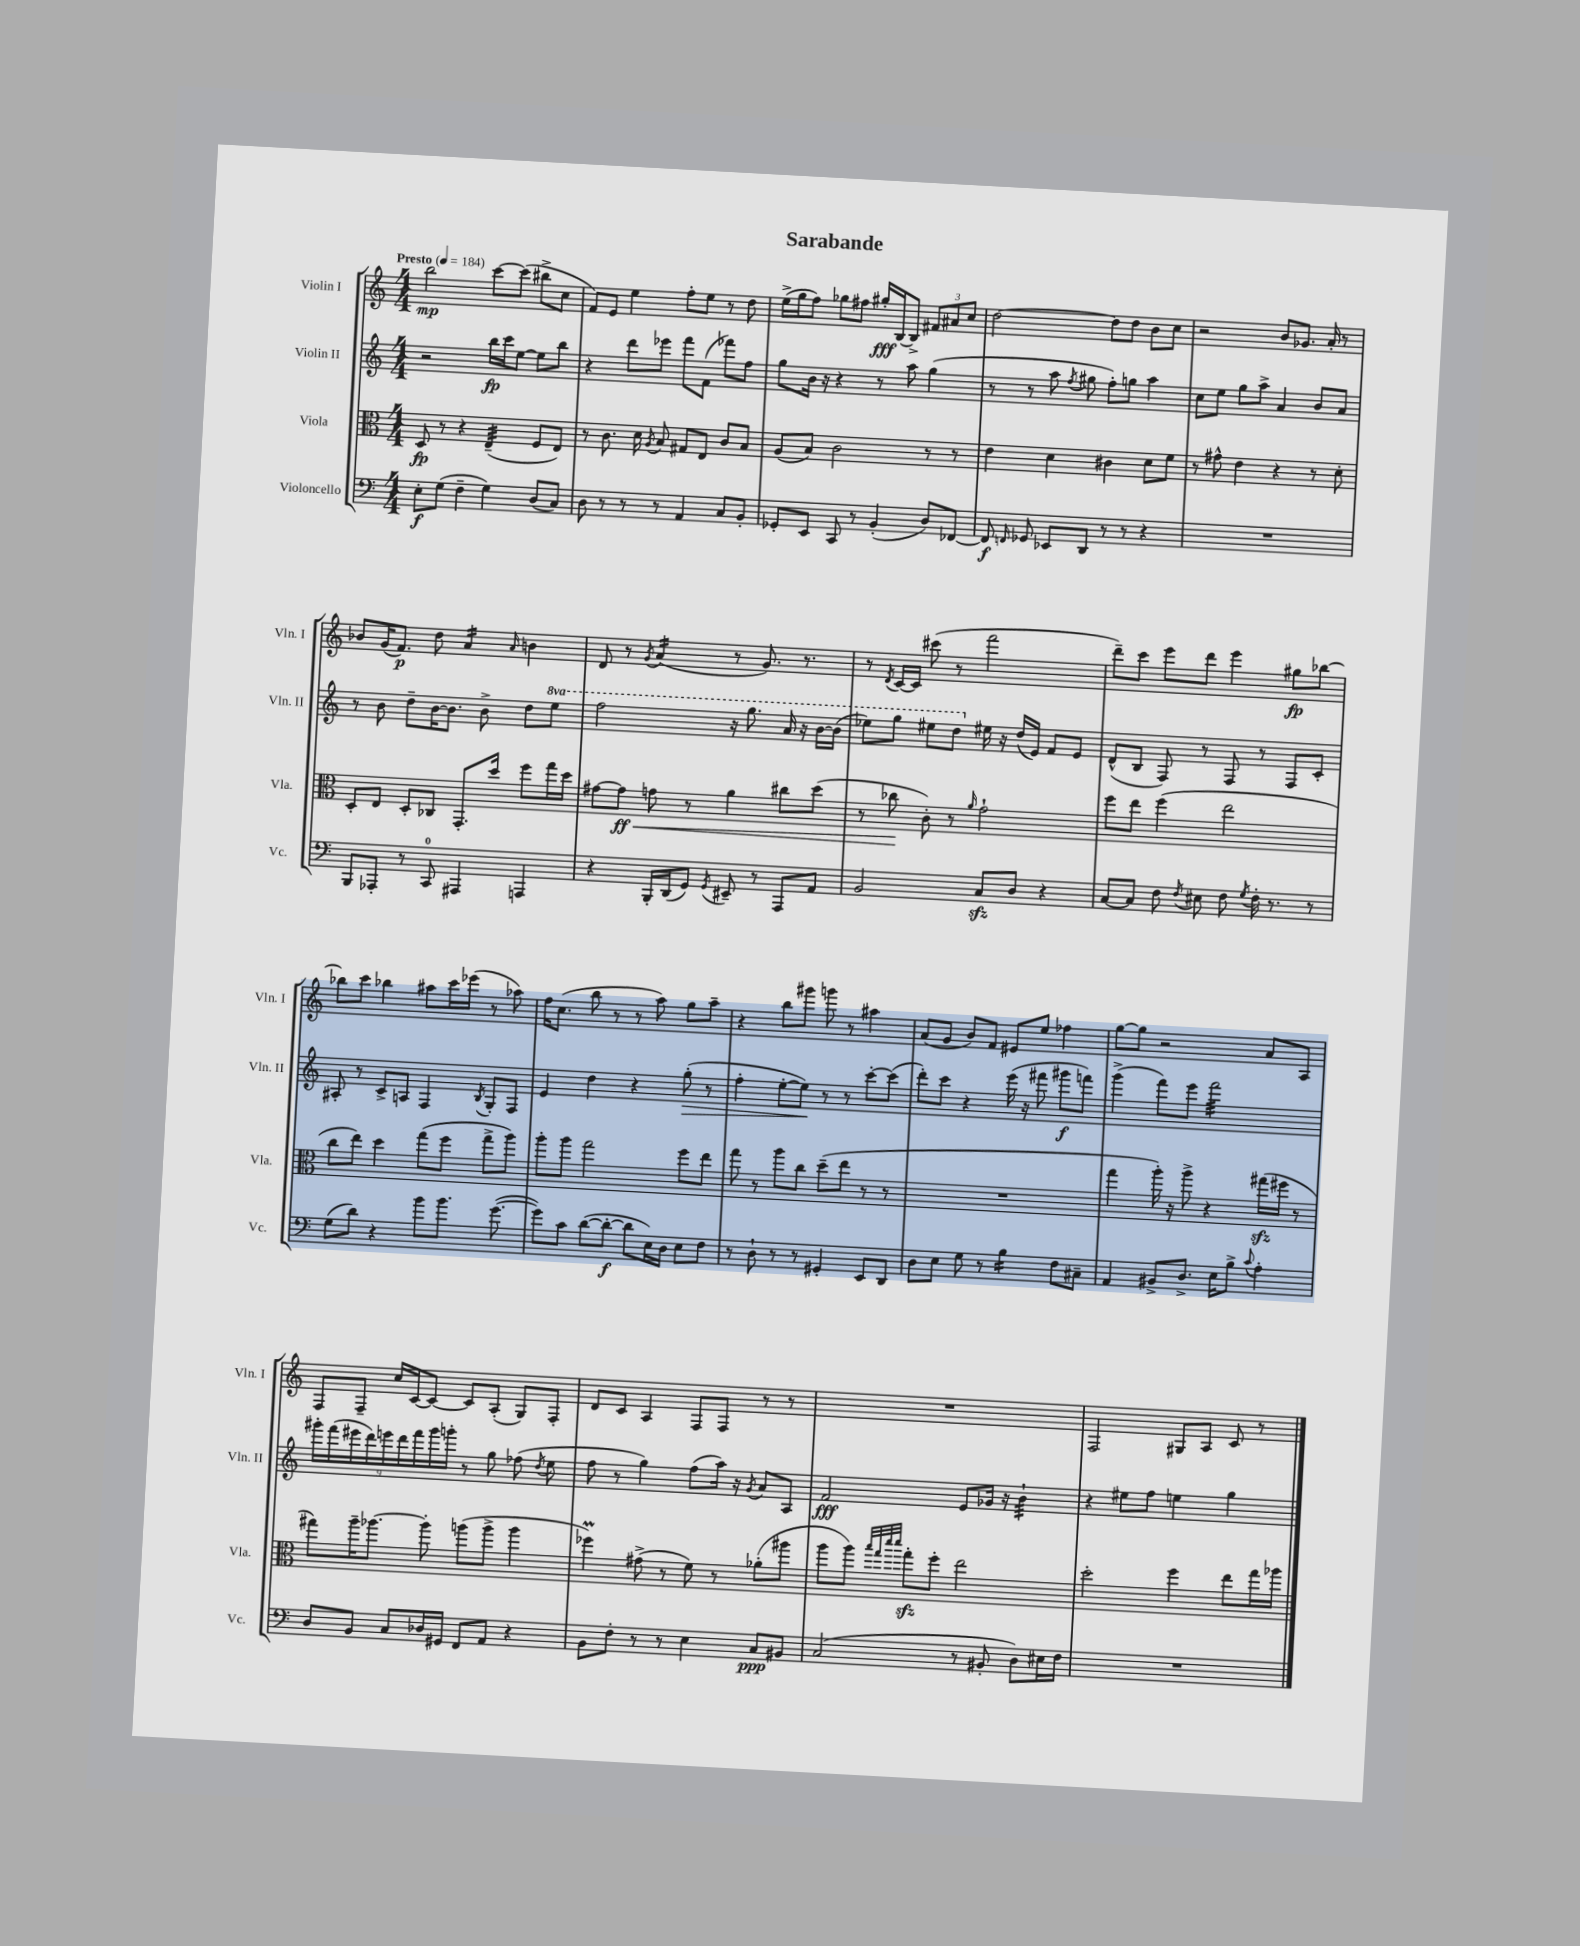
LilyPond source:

\header { title = "Sarabande" }
<<
\new StaffGroup <<
\new Staff = "s0" \with { instrumentName = "Violin I" shortInstrumentName = "Vln. I" } {
    \clef treble \key c \major \numericTimeSignature \time 4/4 \tempo "Presto" 4 = 184
    \autoBeamOff b''2\mp c'''8[~ c'''8]( bis''8[-> c''8] |
    f'8[) e'8] e''4 f''8[-. e''8] r8 d''8 |
    e''16[->( g''16 f''8]) ges''8[ fis''8] gis''16[-.\fff b16~ b8]-> \tuplet 3/2 { fis'8[ ais'8 c''8] } |
    d''2~ d''8[ d''8] b'8[ c''8] |
    r2 b'8[ ges'8.] a'16-. r8 |
    bes'8[ g'16( f'8.]\p) d''8 a'4:16 \grace { a'16 } b'4 |
    d'8 r8 \acciaccatura { g'8 } a'4:16( r8 g'8.) r8. |
    r8 \acciaccatura { d'8 } c'16[~ c'16] cis'''8( r8 f'''2 |
    d'''8[--) c'''8] e'''8[ d'''8] e'''4 gis''8[\fp bes''8]~ |
    bes''8[ c'''8] bes''4 ais''8[ c'''16 ees'''16]( r8 aes''8) |
    f''16[ c''8.]( b''8 r8 r8 a''8) g''8[ a''8]-- |
    r4 b''8[ gis'''8] g'''8 r8 ais''4 |
    a'8[( g'8] b'8[) f'8] eis'8[ e''8] fes''4 |
    g''8[~ g''8] r2 a'8[ a8] |
    f8[ f8]-- c''16[ c'16~ c'8]~ c'8[ a8]-.( g8[) f8]-. |
    d'8[ c'8] a4 f8[ f8] r8 r8 |
    R1 |
    f2 gis8[ a8] c'8 r8 \bar "|." |
}
\new Staff = "s1" \with { instrumentName = "Violin II" shortInstrumentName = "Vln. II" } {
    \clef treble \key c \major \numericTimeSignature \time 4/4 \set Staff.ottavationMarkups = #ottavation-simple-ordinals
    \autoBeamOff r2 b''16[\fp c'''16 e''8]~ e''8[ b''8] |
    r4 d'''8[ ees'''8] f'''8[ f'8]( fes'''8[) f''8] |
    g''8[ b'16] r16 r4 r8 a''8 g''4( |
    r8 r8 a''8 \acciaccatura { f''8 } gis''8 f''8[-.) g''8] a''4 |
    c''8[ e''8] g''8[ a''8]-> a'4 b'8[ a'8] |
    r8 b'8 d''8[-- b'16~ b'8.] b'8-> d''8[ \ottava #1 e'''8] |
    f'''2 r16 g'''8. a''16 r16 b''16[~ b''16]( |
    ees'''8[) g'''8] eis'''8[ d'''8] \ottava #0 eis''16 r16 d''16[( e'16]) f'8[ e'8] |
    d'8[-^( b8] f8) r8 f8 r8 f8[ c'8]-. |
    ais8-. r8 c'8[-> a8] f4 \acciaccatura { b8 } g8[-. f8] |
    e'4 d''4 r4 g''8-.\>( r8 |
    f''4-. e''8[~-. e''8]\!) r8 r8 c'''8[~-. c'''8]( |
    d'''8[-.) c'''8] r4 e'''16( r16 fis'''8 gis'''8[\f f'''8]) |
    g'''4->( f'''8[) e'''8] f'''2:32 |
    \tuplet 9/8 { gis'''16[-. f'''16( eis'''16 d'''16) e'''16 d'''16 f'''16 gis'''16 g'''16]-. } r8 g''8 fes''8( \acciaccatura { d''8 } e''8 |
    f''8 r8 g''4) f''8[( a''16]) r16 \acciaccatura { g'8 } a'8[ a8] |
    f'2\fff e'8[ ges'16] r16 b'4:32-! |
    r4 eis''8[ f''8] e''4 g''4 \bar "|." |
}
\new Staff = "s2" \with { instrumentName = "Viola" shortInstrumentName = "Vla." } {
    \clef alto \key c \major \numericTimeSignature \time 4/4
    \autoBeamOff d8\fp r8 r4 e4:32--( f8[ e8]) |
    r8 c'8. d'16 \acciaccatura { a8 } b8 gis8[ e8] c'8[ b8] |
    a8[( b8]) c'2 r8 r8 |
    e'4 d'4 cis'4 d'8[ f'8] |
    r8 gis'8-^ e'4 r4 r8 d'8-. |
    d8[-. e8] d8[-. ces8] g,8.[-. d''16] f''8[ g''16 d''16] |
    gis'8[~ gis'8]\ff\< g'8 r8 a'4 cis''8[ d''8]( |
    r8 ces''8\! c'8-.) r8 \grace { a'16 } g'2-! |
    f''8[ e''8] f''4( e''2 |
    c''8[ e''8]) d''4 g''8[( f''8] g''8[-> a''8]) |
    a''8[-. a''8] g''2 f''8[ e''8] |
    g''8 r8 a''8[ c''8] d''8[--( e''8] r8 r8 |
    R1 |
    g''4 a''16-.) r16 a''8-> r4 gis''16[\sfz( fis''16] r8 |
    gis''8[) a''16-- aes''8.]~ aes''8-. a''8[( a''8]-> a''4 |
    fes''4\prall) gis'8->( r8 f'8) r8 aes'8[-.( ais''8] |
    a''8[ a''8]) \grace { b''32[ g''32 d'''32 d'''32] } g''8[-.\sfz f''8]-. e''2 |
    d''2-. f''4 e''8[ g''16 aes''16] \bar "|." |
}
\new Staff = "s3" \with { instrumentName = "Violoncello" shortInstrumentName = "Vc." } {
    \clef bass \key c \major \numericTimeSignature \time 4/4
    \autoBeamOff e8[-.\f g8]( f4-- g4) d8[( c8]) |
    d8 r8 r8 r8 a,4 c8[ b,8]-. |
    ges,8[-. e,8] c,8 r8 b,4-.( d8[) fes,8]~ |
    fes,8\f \grace { f,16 } ges,8 ees,8[ d,8] r8 r8 r4 |
    R1 |
    b,,8[ aes,,8]-. r8 c,8-0 ais,,4 a,,4 |
    r4 b,,16[-. d,16( g,8]) \acciaccatura { g,8 } eis,8-- r8 a,,8[ a,8] |
    b,2 c8[\sfz d8] r4 |
    c8[~ c8] f8 \acciaccatura { f8 } eis8 f8 \acciaccatura { g8 } f16-. r8. r8 |
    g8[( d'8]) r4 b'8[ b'8.] g'8.~( |
    g'8[) c'8] d'8[~( d'8]~-.\f d'8[ e16) d16] e8[ f8] |
    r8 d8-! r8 r8 gis,4-. e,8[ d,8] |
    d8[ e8] g8 r8 b4:16 f8[ cis8]-- |
    a,4 bis,8[-> d8.]-> e16[ b8]-> \appoggiatura { c'8 } a4-. |
    d8[ b,8] c8[ des16 gis,16] f,8[ a,8] r4 |
    b,8[ f8]-. r8 r8 e4 c8[\ppp bis,8] |
    c2( r8 bis,8-. d8[) eis16 f16] |
    R1 \bar "|." |
}
>>
>>
\layout { \context { \Score \remove "Bar_number_engraver" } }
